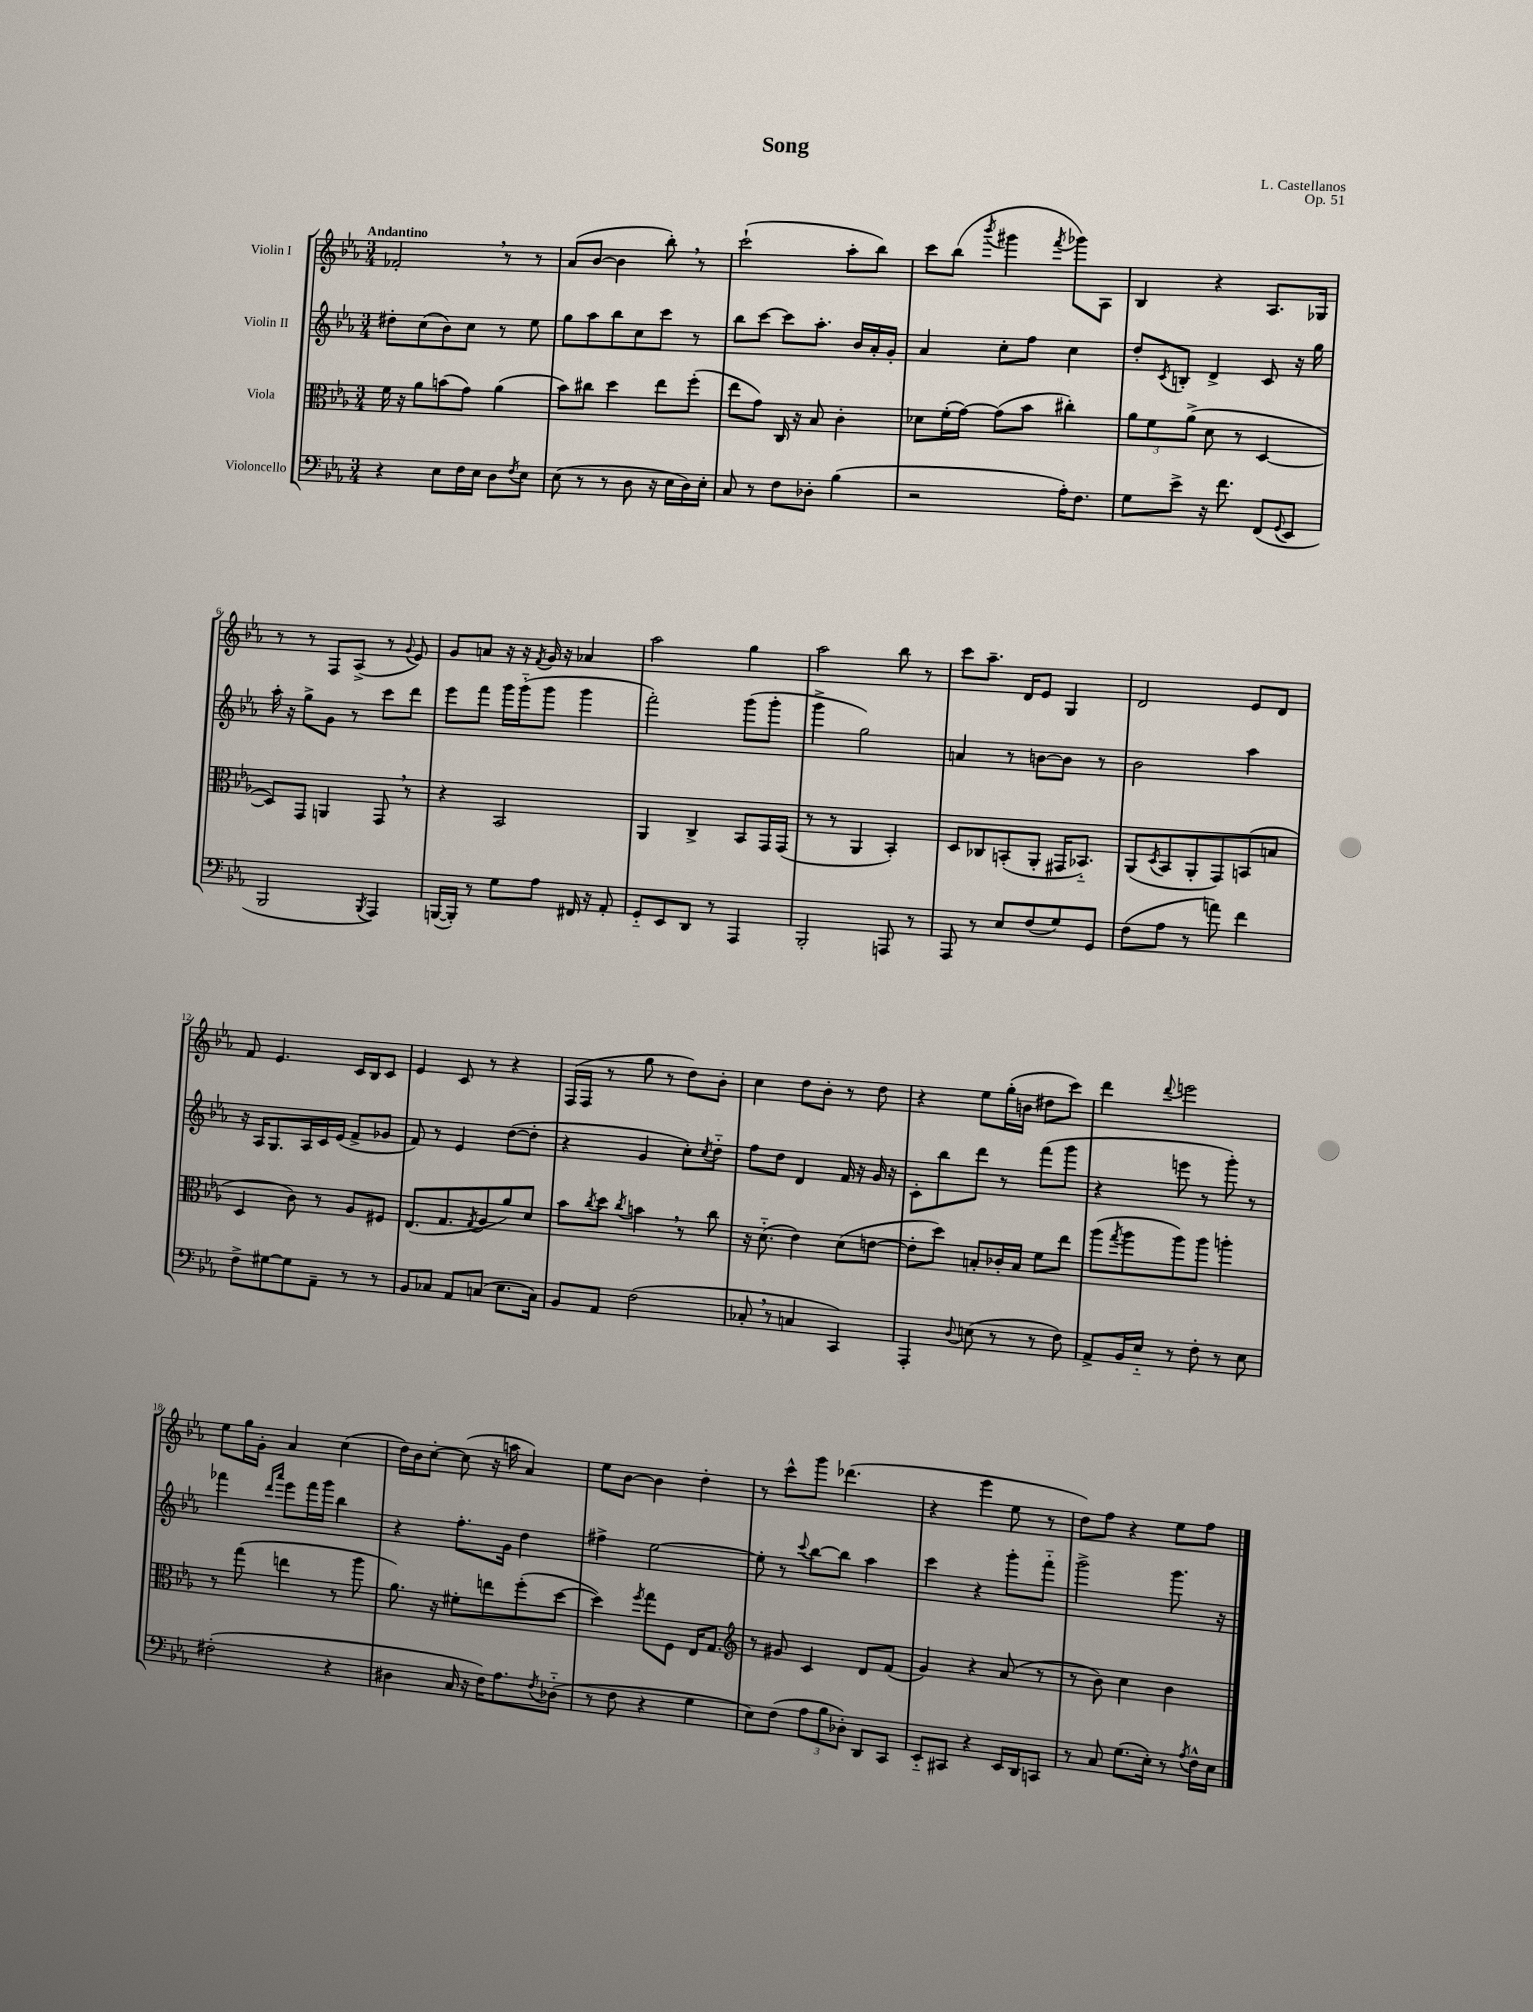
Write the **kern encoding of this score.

**kern	**kern	**kern	**kern
*part4	*part3	*part2	*part1
*staff4	*staff3	*staff2	*staff1
*I"Violoncello	*I"Viola	*I"Violin II	*I"Violin I
*clefF4	*clefC3	*clefG2	*clefG2
*k[b-e-a-]	*k[b-e-a-]	*k[b-e-a-]	*k[b-e-a-]
*M3/4	*M3/4	*M3/4	*M3/4
=1	=1	=1	=1
!	!	!	!LO:TX:a:B:t=Andantino
4r	16f\	8dd#X'\L	2f-X',/
.	16r	.	.
.	8a-\L	(8cc\	.
8E-\L	(8bn\	8b-\)	.
16F\L	8g\J)	8cc\J	.
16E-\JJ	.	.	.
8D\L	(4a-\	8r	8r
8qF/	.	.	.
8E-\J	.	8ee-\	8r
=2	=2	=2	=2
(8E-\	8b-\L)	8gg\L	(8a-/L
8r	8cc#X\J	8aa-\	[8b-/J
8r	4dd\	8bb-\	4b-\]
8D\	.	8cc\	.
16r	8ee-\L	8ccc\J	8bb-',\)
16E-\LL	.	.	.
16D\)	(8ff'\J	8r	8r
16E-'\JJ	.	.	.
=3	=3	=3	=3
8C/	8ee-\L	8bb-\L	(2ccc`\
8r	8g\J)	[8ccc\J	.
8F\L	16C/	8ccc\L]	.
.	16r	.	.
8D-X'\J	8B-/	8.aa-'\J	.
(4B-\	4c'\	.	8aa-'\L
.	.	16b-/LL	.
.	.	16a-'/	8bb-\J)
.	.	16g'/JJ	.
=4	=4	=4	=4
2r	8d-X\L	4a-/	8ccc\L
.	(16f'\L	.	(8bb-\J
.	[16g\JJ)	.	.
.	.	.	8qbbb-/
.	(8g\L]	8cc'\L	4ggg#X\
.	8b-\J	8ff\J	.
.	.	.	8qfff/
16A-'\KL)	4cc#X'\)	4cc\	8ggg-X\L)
8.F\J	.	.	.
.	.	.	8A-\J
=5	=5	=5	=5
8G\L	12a-\L	8dd'/L	4B-/
.	12f\	.	.
.	.	8qc/	.
8e-^\J	.	8Bn'/J	.
.	(12a-^\J	.	.
16r	8d\	4d^/	4r
8.f\	.	.	.
.	8r	.	.
(8FF/L	[4D/	8c/	8.A-/L
8qqGG/	.	.	.
8EE-/J	.	16r	.
.	.	16gg\	16G-X/Jk
!!LO:LB:g=z
=6	=6	=6	=6
2BBB-/	8D/L])	16aa-'\	8r
.	.	16r	.
.	8GG/J	8gg^\L	8r
.	4AAn/	8g\J	8F/L
.	.	8r	(8A-^/J
8qBBB-/	.	.	.
4AAA-/)	8GG,/	8ccc\L	8r
.	.	.	8qqg/
.	8r	8ddd\J	8e-/)
=7	=7	=7	=7
([16BBBn/LL	4r	8eee-\L	8g/L
16BBB'/JJ])	.	.	.
8r	.	8fff\J	8an/J
8G\L	2BB-/	16ggg\LL	16r
.	.	(16ggg\J	16r
.	.	.	8qf/
8A-\J	.	8ggg\J	16g/
.	.	.	16r
16FF#X/	.	4ggg\	4a-X/
16r	.	.	.
8AA-'/	.	.	.
=8	=8	=8	=8
8GG/L	4AA-/	2fff'\)	2aa-\
8EE-/	.	.	.
8DD/J	4C^/	.	.
8r	.	.	.
4AAA-/	8BB-/L	(8ggg\L	4gg\
.	16GG/L	8ggg'\J	.
.	(16GG/JJ	.	.
=9	=9	=9	=9
2BBB-'/	8r	4ggg^\	2aa-\
.	8r	.	.
.	4AA-/	2gg\)	.
8AAAn/	4BB-'/)	.	8bb-\
8r	.	.	8r
=10	=10	=10	=10
8AAA-/	8D/L	4an/	8ccc\L
8r	8C-X/	.	8.aa-~\J
8E-/L	(8BBn'/	8r	.
.	.	.	16d/KL
(8F/	8AA-'/J	[8bn\L	8e-/J
8G/)	16GG#X/KL	8b\J]	4G/
.	8.BB-X/J)	.	.
8GG/J	.	8r	.
=11	=11	=11	=11
(8F\L	(8AA-/L	2b-\	2d/
.	8qD/	.	.
8A-\J	8BB-/	.	.
8r	8AA-'/	.	.
8an\)	8GG/)	.	.
4f\	(8BBn/	4aa-\	8e-/L
.	8Bn/J	.	8d/J
!!LO:LB:g=z
=12	=12	=12	=12
8F^\L	4D/	16r	8f/
.	.	16A-/KL	.
[8G#X\	.	8.G/	4.e-/
8G#\]	8c\)	.	.
.	.	16A-/L	.
8AA-~\J	8r	16c/	.
.	.	(16e-/JJ	.
8r	8A-/L	8f^/L	16c/LL
.	.	.	16B-/J
8r	8F#X/J	8g-X/J	8c/J
=13	=13	=13	=13
8BB-/L	(8.E-/L	8f/)	4e-/
8C-X/J	.	8r	.
.	8.G/	.	.
8AA-/L	.	4e-/	8c/
.	8qG/	.	.
(8Cn/J	8A-/	.	8r
8.E-\L	8a-/)	([8dd\L	4r
.	8d/J	8dd'\J]	.
16C\Jk)	.	.	.
=14	=14	=14	=14
8BB-/L	8b-\L	4r	(16F/LL
.	.	.	16F/JJ
.	8qcc/	.	.
8AA-/J	8dd\J	.	8r
.	8qcc/	.	.
(2F\	4bn,\	4g/	8gg\
.	.	.	8r
.	8r	8cc'\L)	8dd\L)
.	.	8qcc/	.
.	8cc\	8dd\J	8b-'\J
=15	=15	=15	=15
8C-X',/	16r	8ff\L	4cc\
.	(8.d\	.	.
8r	.	8dd\J	.
4Cn/	4e-\)	4d/	8dd\L
.	.	.	8b-'\J
4CC/)	(8d\L	16f/	8r
.	.	16r	.
.	[8en\J	16g/	8dd\
.	.	16r	.
=16	=16	=16	=16
4AAA-'/	8e'\L]	8c'\L	4r
.	8dd\J)	8bb-\	.
8qqD/	.	.	.
(8En\	8Bn'/L	8ddd\J	8ee-\L
8r	16c-X'/L	8r	(16gg'\L
.	16B/JJ	.	16bn\JJ
8r	8f\L	(8fff\L	8dd#X\L
8F\)	8ee-\J	8ggg\J	8ccc\J)
=17	=17	=17	=17
8AA-^/L	(8aa-\L	4r	4ddd\
.	8qgg/	.	.
16BB-/L	8aa-\	.	.
16E-/JJ	.	.	.
.	.	.	8qqddd/
8r	8aa-\)	8eeen\	2eeen\
8F'\	8aa-\J	8r	.
8r	4aan'\	8ggg'\)	.
8E-\	.	8r	.
!!LO:LB:g=z
=18	=18	=18	=18
(2F#X'\	8r	4fff-X\	8ee-\L
.	(8gg\	.	16gg\L
.	.	.	16g'\JJ
.	.	16qqddd/LL	.
.	.	16qqaaa-/JJ	.
.	4een\	8eee-\L	4a-/
.	.	16fff-\L	.
.	.	16ggg\JJ	.
4r	8r	4bb-\	(4cc\
.	8aa-\	.	.
=19	=19	=19	=19
4D#X\	8.a-\)	4r	16dd\LL)
.	.	.	16b-\J
.	.	.	[8cc'\J
.	16r	.	.
16C/	8f#X'\L	8.ff'\L	(8cc\]
16r	.	.	.
16F\KL)	8een\	.	16r
8.A-\	.	16g\Jk	16aan\
.	(8ff'\	4dd\	4a-/)
8qF/	.	.	.
(8D-X\J	[8dd\J	.	.
=20	=20	=20	=20
8r	4dd\])	4ff#X^\	8ee-\L
8F\	.	.	[8b-\J
.	8qff/	.	.
4r	8gg\L	[2ee-\	4b-\]
.	8F\J	.	.
4G\	16E-/KL	.	4dd'\
.	8.G/J	.	.
=21	=21	=21	=21
*	*clefG2	*	*
8E-\L)	8r	8ee-'\]	8r
(8F\J	8g#X/	8r	8ccc^^\L
.	.	8qqccc/	.
12A-\L	4c/	[8bb-\L	8ggg\J
12B-\	.	.	.
.	.	8bb-\J]	(4.ddd-X\
12D-X'\J)	.	.	.
8DD/L	8d/L	4aa-\	.
8CC/J	(8f/J	.	.
=22	=22	=22	=22
8EE-/L	4g/)	4ccc\	4r
8CC#X/J	.	.	.
4r	4r	4r	4eee-\
16EE-/LL	(8a-/	8ggg'\L	8ee-\
16DD/J	.	.	.
8CCn/J	8r	8fff\J	8r
=23	=23	=23	=23
8r	8r	2ggg^\	8dd\L)
8C/	8b-\)	.	8ff\J
(8.G\L	4cc\	.	4r
16E-'\Jk)	.	.	.
8r	4b-\	8.ggg\	8ee-\L
8qA-/	.	.	.
16F^^\LL	.	.	8ff\J
16E-\JJ	.	16r	.
==	==	==	==
*-	*-	*-	*-
